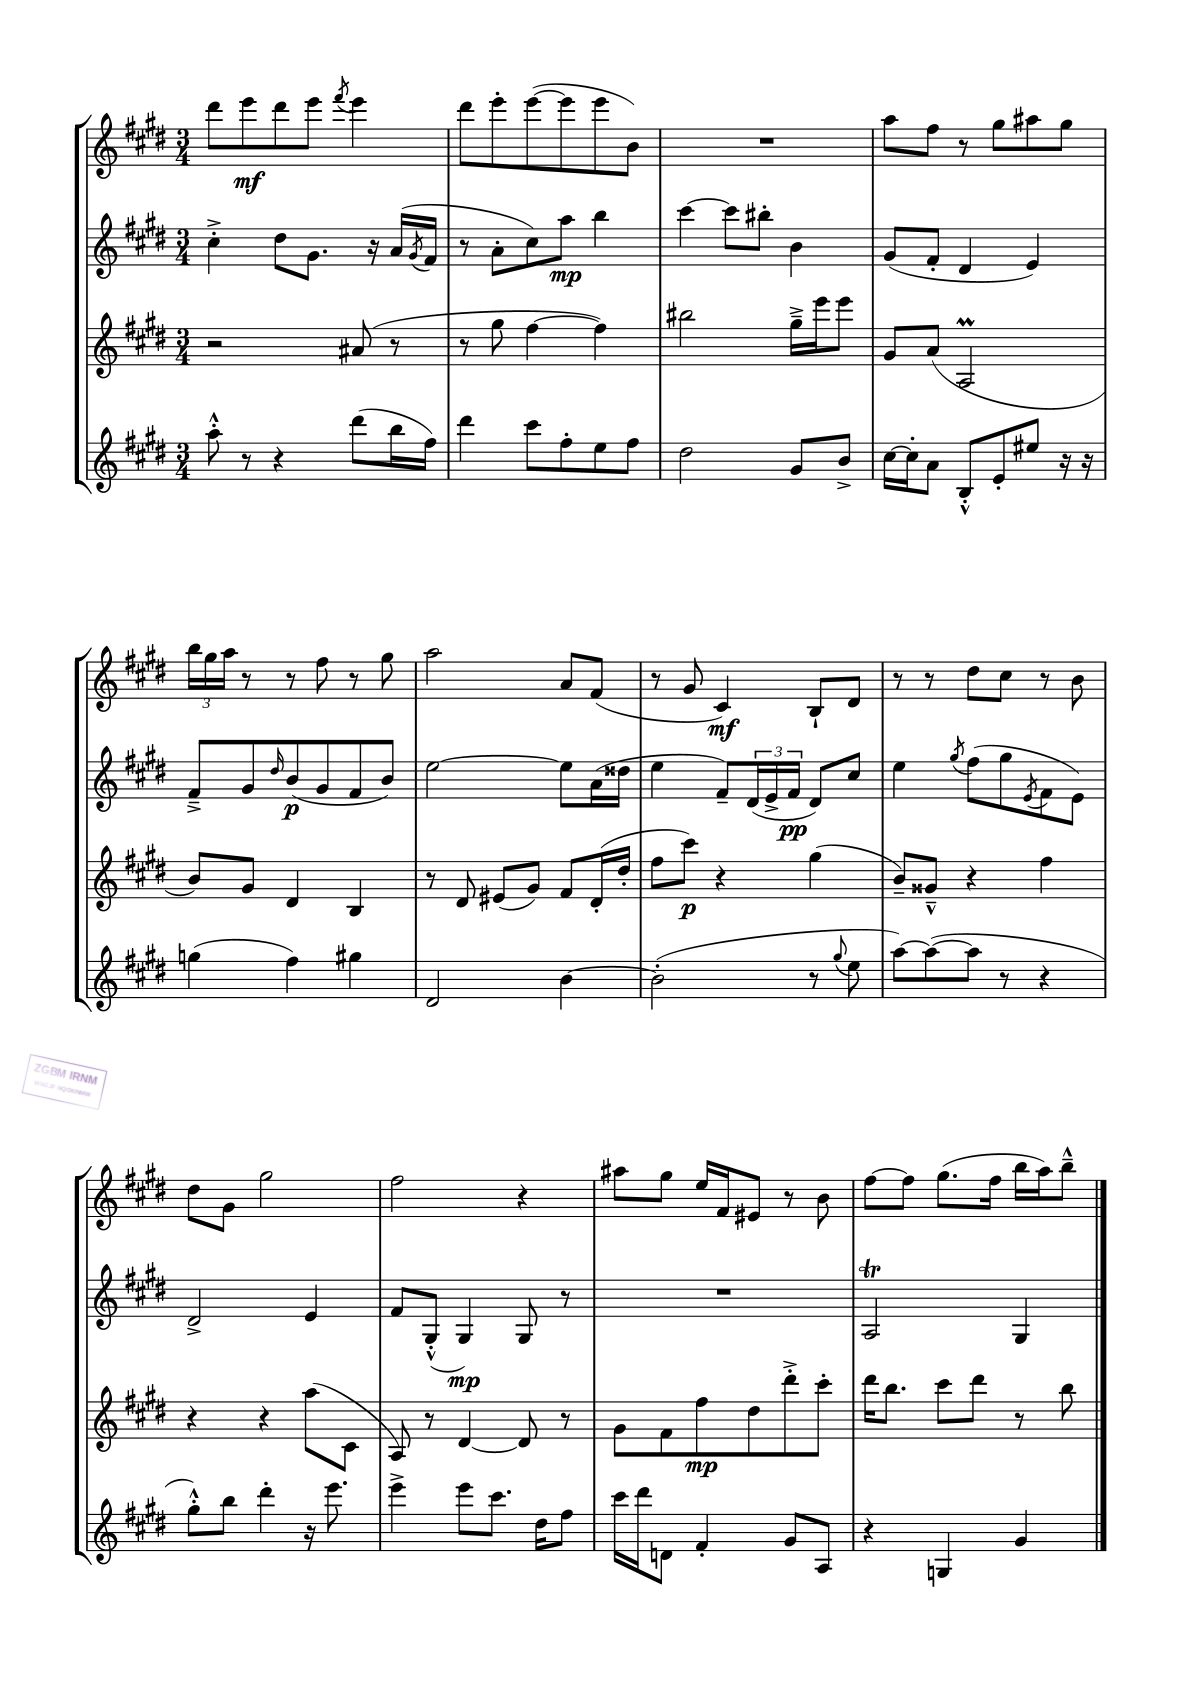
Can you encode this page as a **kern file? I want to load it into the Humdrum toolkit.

**kern	**kern	**dynam	**kern	**dynam	**kern	**dynam
*part4	*part3	*part3	*part2	*part2	*part1	*part1
*staff4	*staff3	*staff3	*staff2	*staff2	*staff1	*staff1
*clefG2	*clefG2	*	*clefG2	*	*clefG2	*
*k[f#c#g#d#]	*k[f#c#g#d#]	*	*k[f#c#g#d#]	*	*k[f#c#g#d#]	*
*M3/4	*M3/4	*	*M3/4	*	*M3/4	*
=23	=23	=23	=23	=23	=23	=23
8aa'^^\	2r	.	4cc#'^\	.	8ddd#\L	.
8r	.	.	.	.	8eee\	mf
4r	.	.	8dd#\L	.	8ddd#\	.
.	.	.	8.g#\J	.	8eee\J	.
.	.	.	.	.	8qfff#/	.
(8ddd#\L	(8a#X/	.	.	.	4eee\	.
.	.	.	16r	.	.	.
16bb\L	8r	.	(16a/LL	.	.	.
.	.	.	8qg#/	.	.	.
16ff#\JJ)	.	.	16f#/JJ	.	.	.
=24	=24	=24	=24	=24	=24	=24
4ddd#\	8r	.	8r	.	8ddd#\L	.
.	8gg#\	.	8a'\L	.	8eee'\	.
8ccc#\L	[4ff#\	.	8cc#\)	.	([8eee\	.
8ff#'\	.	.	8aa\J	mp	8eee\]	.
8ee\	4ff#\])	.	4bb\	.	8eee\	.
8ff#\J	.	.	.	.	8b\J)	.
=25	=25	=25	=25	=25	=25	=25
2dd#\	2bb#X\	.	[4ccc#\	.	2.r	.
.	.	.	8ccc#\L]	.	.	.
.	.	.	8bb#X'\J	.	.	.
8g#/L	16gg#~^\LL	.	4b\	.	.	.
.	16eee\J	.	.	.	.	.
8b^/J	8eee\J	.	.	.	.	.
=26	=26	=26	=26	=26	=26	=26
[16cc#\LL	8g#/L	.	(8g#/L	.	8aa\L	.
16cc#'\J]	.	.	.	.	.	.
8a\J	(8a/J	.	8f#'/J	.	8ff#\J	.
8B'^^/L	2AM/	.	4d#/	.	8r	.
8e'/	.	.	.	.	8gg#\L	.
8ee#X/J	.	.	4e/)	.	8aa#X\	.
16r	.	.	.	.	8gg#\J	.
16r	.	.	.	.	.	.
!!LO:LB:g=z
=27	=27	=27	=27	=27	=27	=27
(4ggn\	8b/L)	.	8f#~^/L	.	24bb\LL	.
.	.	.	.	.	24gg#\	.
.	.	.	.	.	24aa\JJ	.
.	8g#/J	.	8g#/	.	8r	.
.	.	.	16qqdd#/	.	.	.
4ff#\)	4d#/	.	(8b/	p	8r	.
.	.	.	8g#/	.	8ff#\	.
4gg#X\	4B/	.	8f#/	.	8r	.
.	.	.	8b/J)	.	8gg#\	.
=28	=28	=28	=28	=28	=28	=28
2d#/	8r	.	[2ee\	.	2aa\	.
.	8d#/	.	.	.	.	.
.	(8e#X/L	.	.	.	.	.
.	8g#/J)	.	.	.	.	.
[4b\	8f#/L	.	8ee\L]	.	8a/L	.
.	(16d#'/L	.	(16a\L	.	(8f#/J	.
.	16dd#'/JJ	.	16dd##X\JJ	.	.	.
=29	=29	=29	=29	=29	=29	=29
(2b'\]	8ff#\L	.	4ee\	.	8r	.
.	8ccc#\J)	p	.	.	8g#/	.
.	4r	.	8f#~/L)	.	4c#/)	mf
.	.	.	(24d#/L	.	.	.
.	.	.	24e^/	.	.	.
.	.	.	24f#/JJ	pp	.	.
8r	(4gg#\	.	8d#/L)	.	8B`/L	.
8qqgg#/	.	.	.	.	.	.
8ee\	.	.	8cc#/J	.	8d#/J	.
=30	=30	=30	=30	=30	=30	=30
[8aa\L)	8b~/L)	.	4ee\	.	8r	.
(8aa\_	8g##X~^^/J	.	.	.	8r	.
.	.	.	8qgg#/	.	.	.
8aa\J]	4r	.	(8ff#\L	.	8dd#\L	.
8r	.	.	8gg#\	.	8cc#\J	.
.	.	.	8qe/	.	.	.
4r	4ff#\	.	8f#\	.	8r	.
.	.	.	8e\J)	.	8b\	.
!!LO:LB:g=z
=31	=31	=31	=31	=31	=31	=31
8gg#'^^\L)	4r	.	2d#^/	.	8dd#\L	.
8bb\J	.	.	.	.	8g#\J	.
4ddd#'\	4r	.	.	.	2gg#\	.
16r	(8aa\L	.	4e/	.	.	.
8.eee\	.	.	.	.	.	.
.	8c#\J	.	.	.	.	.
=32	=32	=32	=32	=32	=32	=32
4eee^\	8A/)	.	8f#/L	.	2ff#\	.
.	8r	.	(8G#'^^/J	.	.	.
8eee\L	[4d#/	.	4G#/)	mp	.	.
8.ccc#\J	.	.	.	.	.	.
.	8d#/]	.	8G#/	.	4r	.
16dd#\KL	.	.	.	.	.	.
8ff#\J	8r	.	8r	.	.	.
=33	=33	=33	=33	=33	=33	=33
16ccc#\LL	8g#\L	.	2.r	.	8aa#X\L	.
16ddd#\J	.	.	.	.	.	.
8dn\J	8f#\	.	.	.	8gg#\J	.
4f#'/	8ff#\	mp	.	.	16ee/LL	.
.	.	.	.	.	16f#/J	.
.	8dd#\	.	.	.	8e#X/J	.
8g#/L	8ddd#'^\	.	.	.	8r	.
8A/J	8ccc#'\J	.	.	.	8b\	.
=34	=34	=34	=34	=34	=34	=34
4r	16ddd#\KL	.	2AT/	.	[8ff#\L	.
.	8.bb\J	.	.	.	.	.
.	.	.	.	.	8ff#\J]	.
4Gn/	8ccc#\L	.	.	.	(8.gg#\L	.
.	8ddd#\J	.	.	.	.	.
.	.	.	.	.	16ff#\Jk	.
4g#/	8r	.	4G#/	.	16bb\LL	.
.	.	.	.	.	16aa\J)	.
.	8bb\	.	.	.	8bb~^^\J	.
==	==	==	==	==	==	==
*-	*-	*-	*-	*-	*-	*-
